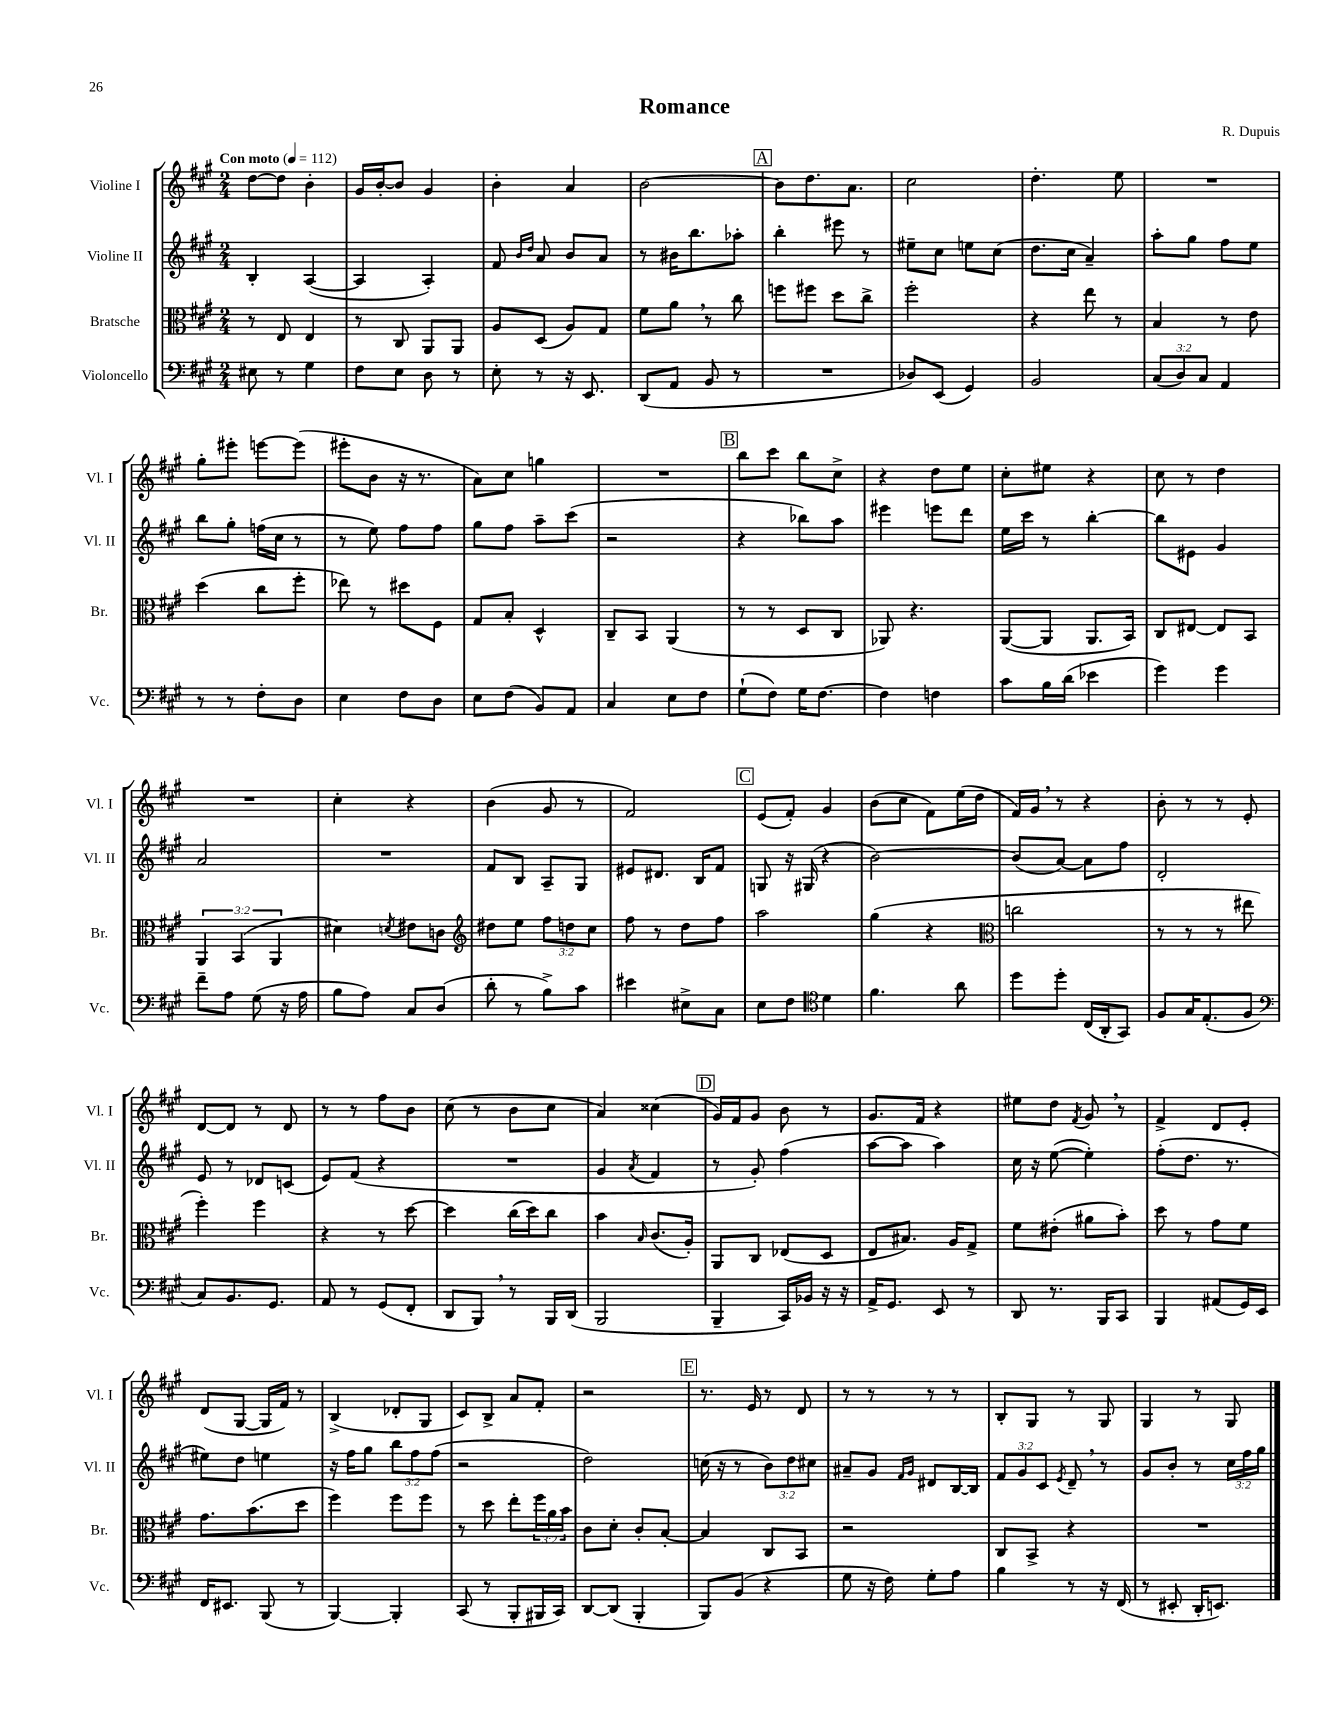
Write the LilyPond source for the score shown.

\header { title = "Romance" composer = "R. Dupuis" }
<<
\new StaffGroup <<
\new Staff = "s0" \with { instrumentName = "Violine I" shortInstrumentName = "Vl. I" } {
    \clef treble \key a \major \numericTimeSignature \time 2/4 \tempo "Con moto" 4 = 112
    d''8~ d''8 b'4-. |
    gis'16 b'16~-. b'8 gis'4 |
    b'4-. a'4 |
    b'2~ |
    \mark \markup { \box "A" } b'8 d''8. a'8. |
    cis''2 |
    d''4.-. e''8 |
    R2 |
    gis''8-. eis'''8-. e'''8~ e'''8( |
    eis'''8-. b'8 r16 r8. |
    a'8) cis''8 g''4 |
    R2 |
    \mark \markup { \box "B" } b''8 cis'''8 b''8 cis''8-> |
    r4 d''8 e''8 |
    cis''8-. eis''8 r4 |
    cis''8 r8 d''4 |
    R2 |
    cis''4-. r4 |
    b'4( gis'8 r8 |
    fis'2) |
    \mark \markup { \box "C" } e'8( fis'8-.) gis'4 |
    b'8( cis''8 fis'8) e''16( d''16 |
    fis'16) gis'16 \breathe r8 r4 |
    b'8-. r8 r8 e'8-. |
    d'8~ d'8 r8 d'8 |
    r8 r8 fis''8 b'8 |
    cis''8( r8 b'8 cis''8 |
    a'4) cisis''4( |
    \mark \markup { \box "D" } gis'16) fis'16 gis'8 b'8 r8 |
    gis'8. fis'16 r4 |
    eis''8 d''8 \acciaccatura { fis'8 } gis'8 \breathe r8 |
    fis'4-> d'8 e'8-. |
    d'8( gis8~ gis16 fis'16) r8 |
    b4->( des'8-. gis8 |
    cis'8) b8-> a'8 fis'8-. |
    r2 |
    \mark \markup { \box "E" } r8. e'16 r8 d'8 |
    r8 r8 r8 r8 |
    b8-. gis8 r8 gis8 |
    gis4 r8 gis8 \bar "|." |
}
\new Staff = "s1" \with { instrumentName = "Violine II" shortInstrumentName = "Vl. II" } {
    \clef treble \key a \major \numericTimeSignature \time 2/4 \override Staff.TupletNumber.text = #tuplet-number::calc-fraction-text
    b4-. a4~( |
    a4 a4-.) |
    fis'8 \grace { b'16 d''16 } a'8 b'8 a'8 |
    r8 bis'16 b''8. aes''8-. |
    \mark \markup { \box "A" } b''4-. eis'''8 r8 |
    eis''8-- cis''8 e''8 cis''8( |
    d''8. cis''16 a'4--) |
    a''8-. gis''8 fis''8 e''8 |
    b''8 gis''8-. f''16( cis''16 r8 |
    r8 e''8) fis''8 fis''8 |
    gis''8 fis''8 a''8-- cis'''8( |
    r2 |
    \mark \markup { \box "B" } r4 bes''8) a''8 |
    eis'''4 e'''8 d'''8 |
    e''16 cis'''16 r8 b''4~-. |
    b''8 eis'8 gis'4 |
    a'2 |
    R2 |
    fis'8 b8 a8-- gis8 |
    eis'8 dis'8. b16 fis'8 |
    \mark \markup { \box "C" } g8 r16 gis16( r4 |
    b'2~) |
    b'8( a'8~) a'8 fis''8 |
    d'2-. |
    e'8 r8 des'8 c'8( |
    e'8) fis'8( r4 |
    R2 |
    gis'4 \acciaccatura { a'8 } fis'4 |
    \mark \markup { \box "D" } r8 gis'8-.) fis''4( |
    a''8~ a''8 a''4) |
    cis''16 r16 e''8~( e''4-.) |
    fis''8-.( d''8. r8. |
    eis''8) d''8 e''4 |
    r16 fis''16 gis''8 \tuplet 3/2 { b''8 fis''8 fis''8( } |
    r2 |
    d''2) |
    \mark \markup { \box "E" } c''16( r16 r8 \tuplet 3/2 { b'8) d''8 cis''8 } |
    ais'8-- gis'8 \grace { fis'16 gis'16 } dis'8 b16~ b16 |
    \tuplet 3/2 { fis'8 gis'8 cis'8 } \acciaccatura { e'8 } d'8-- \breathe r8 |
    gis'8 b'8-. r8 \tuplet 3/2 { cis''16 fis''16 gis''16 } \bar "|." |
}
\new Staff = "s2" \with { instrumentName = "Bratsche" shortInstrumentName = "Br." } {
    \clef alto \key a \major \numericTimeSignature \time 2/4 \override Staff.TupletNumber.text = #tuplet-number::calc-fraction-text
    r8 e8 e4 |
    r8 cis8 a,8 a,8 |
    a8 d8( a8) gis8 |
    fis'8 a'8 \breathe r8 cis''8 |
    \mark \markup { \box "A" } f''8 fis''8 d''8 cis''8-> |
    fis''2-. |
    r4 e''8 r8 |
    b4 r8 e'8 |
    d''4( cis''8 fis''8-. |
    ees''8) r8 dis''8 fis8 |
    gis8 b8-. d4-^ |
    cis8-- b,8 a,4( |
    \mark \markup { \box "B" } r8 r8 d8 cis8 |
    aes,8) r4. |
    a,8~( a,8 a,8. b,16) |
    cis8 eis8~ eis8 b,8 |
    \tuplet 3/2 { a,4 b,4( a,4 } |
    dis'4) \acciaccatura { d'8 } eis'8 c'8 |
    \clef treble dis''8 e''8 \tuplet 3/2 { fis''8 d''8 cis''8 } |
    fis''8 r8 d''8 fis''8 |
    \mark \markup { \box "C" } a''2 |
    gis''4( r4 |
    \clef alto c''2 |
    r8 r8 r8 eis''8 |
    fis''4-.) fis''4 |
    r4 r8 d''8~ |
    d''4 cis''16( d''16) cis''8 |
    b'4 \grace { b16 } cis'8.( a16-.) |
    \mark \markup { \box "D" } a,8 cis8 ees8( d8 |
    e8 bis8.) a16 gis8-> |
    fis'8 eis'8-.( ais'8 b'8-.) |
    d''8 r8 gis'8 fis'8 |
    gis'8. b'8.( d''8 |
    fis''4) fis''8 fis''8 |
    r8 d''8 e''8-. \tuplet 3/2 { fis''16 a'16 b'16 } |
    cis'8 d'8-. cis'8-. b8~-. |
    \mark \markup { \box "E" } b4 cis8 b,8 |
    r2 |
    cis8 b,8-> r4 |
    R2 \bar "|." |
}
\new Staff = "s3" \with { instrumentName = "Violoncello" shortInstrumentName = "Vc." } {
    \clef bass \key a \major \numericTimeSignature \time 2/4 \override Staff.TupletNumber.text = #tuplet-number::calc-fraction-text
    eis8 r8 gis4 |
    fis8 e8 d8 r8 |
    e8-. r8 r16 e,8. |
    d,8( a,8 b,8 r8 |
    \mark \markup { \box "A" } R2 |
    des8) e,8( gis,4) |
    b,2 |
    \tuplet 3/2 { cis8( d8) cis8 } a,4 |
    r8 r8 fis8-. d8 |
    e4 fis8 d8 |
    e8 fis8( b,8) a,8 |
    cis4 e8 fis8 |
    \mark \markup { \box "B" } gis8-!( fis8) gis16 fis8.~ |
    fis4 f4 |
    cis'8 b16 d'16( ees'4 |
    gis'4) gis'4 |
    fis'8-- a8 gis8( r16 a16 |
    b8 a8) cis8 d8( |
    d'8-. r8 b8->) cis'8 |
    eis'4 eis8-> cis8 |
    \mark \markup { \box "C" } e8 fis8 \clef tenor d'4 |
    fis'4. a'8 |
    d''8 d''8-. cis16( a,16-. gis,8) |
    fis8 gis16 e8.-.( fis8 |
    \clef bass cis8) b,8. gis,8. |
    a,8 r8 gis,8( fis,8-. |
    d,8 b,,8) \breathe r8 b,,16 d,16( |
    b,,2 |
    \mark \markup { \box "D" } b,,4-- cis,16) bes,16 r16 r16 |
    a,16-> gis,8. e,8 r8 |
    d,8 r8. b,,16 cis,8 |
    b,,4 ais,8( gis,16) e,16 |
    fis,16 eis,8. b,,8( r8 |
    b,,4~) b,,4-. |
    cis,8( r8 b,,8-. bis,,16 cis,16) |
    d,8~ d,8( b,,4-. |
    \mark \markup { \box "E" } b,,8) b,8( r4 |
    gis8 r16 fis16) gis8-. a8 |
    b4 r8 r16 fis,16( |
    r8 eis,8-. d,16-. e,8.) \bar "|." |
}
>>
>>
\layout { \context { \Score \remove "Bar_number_engraver" } }
